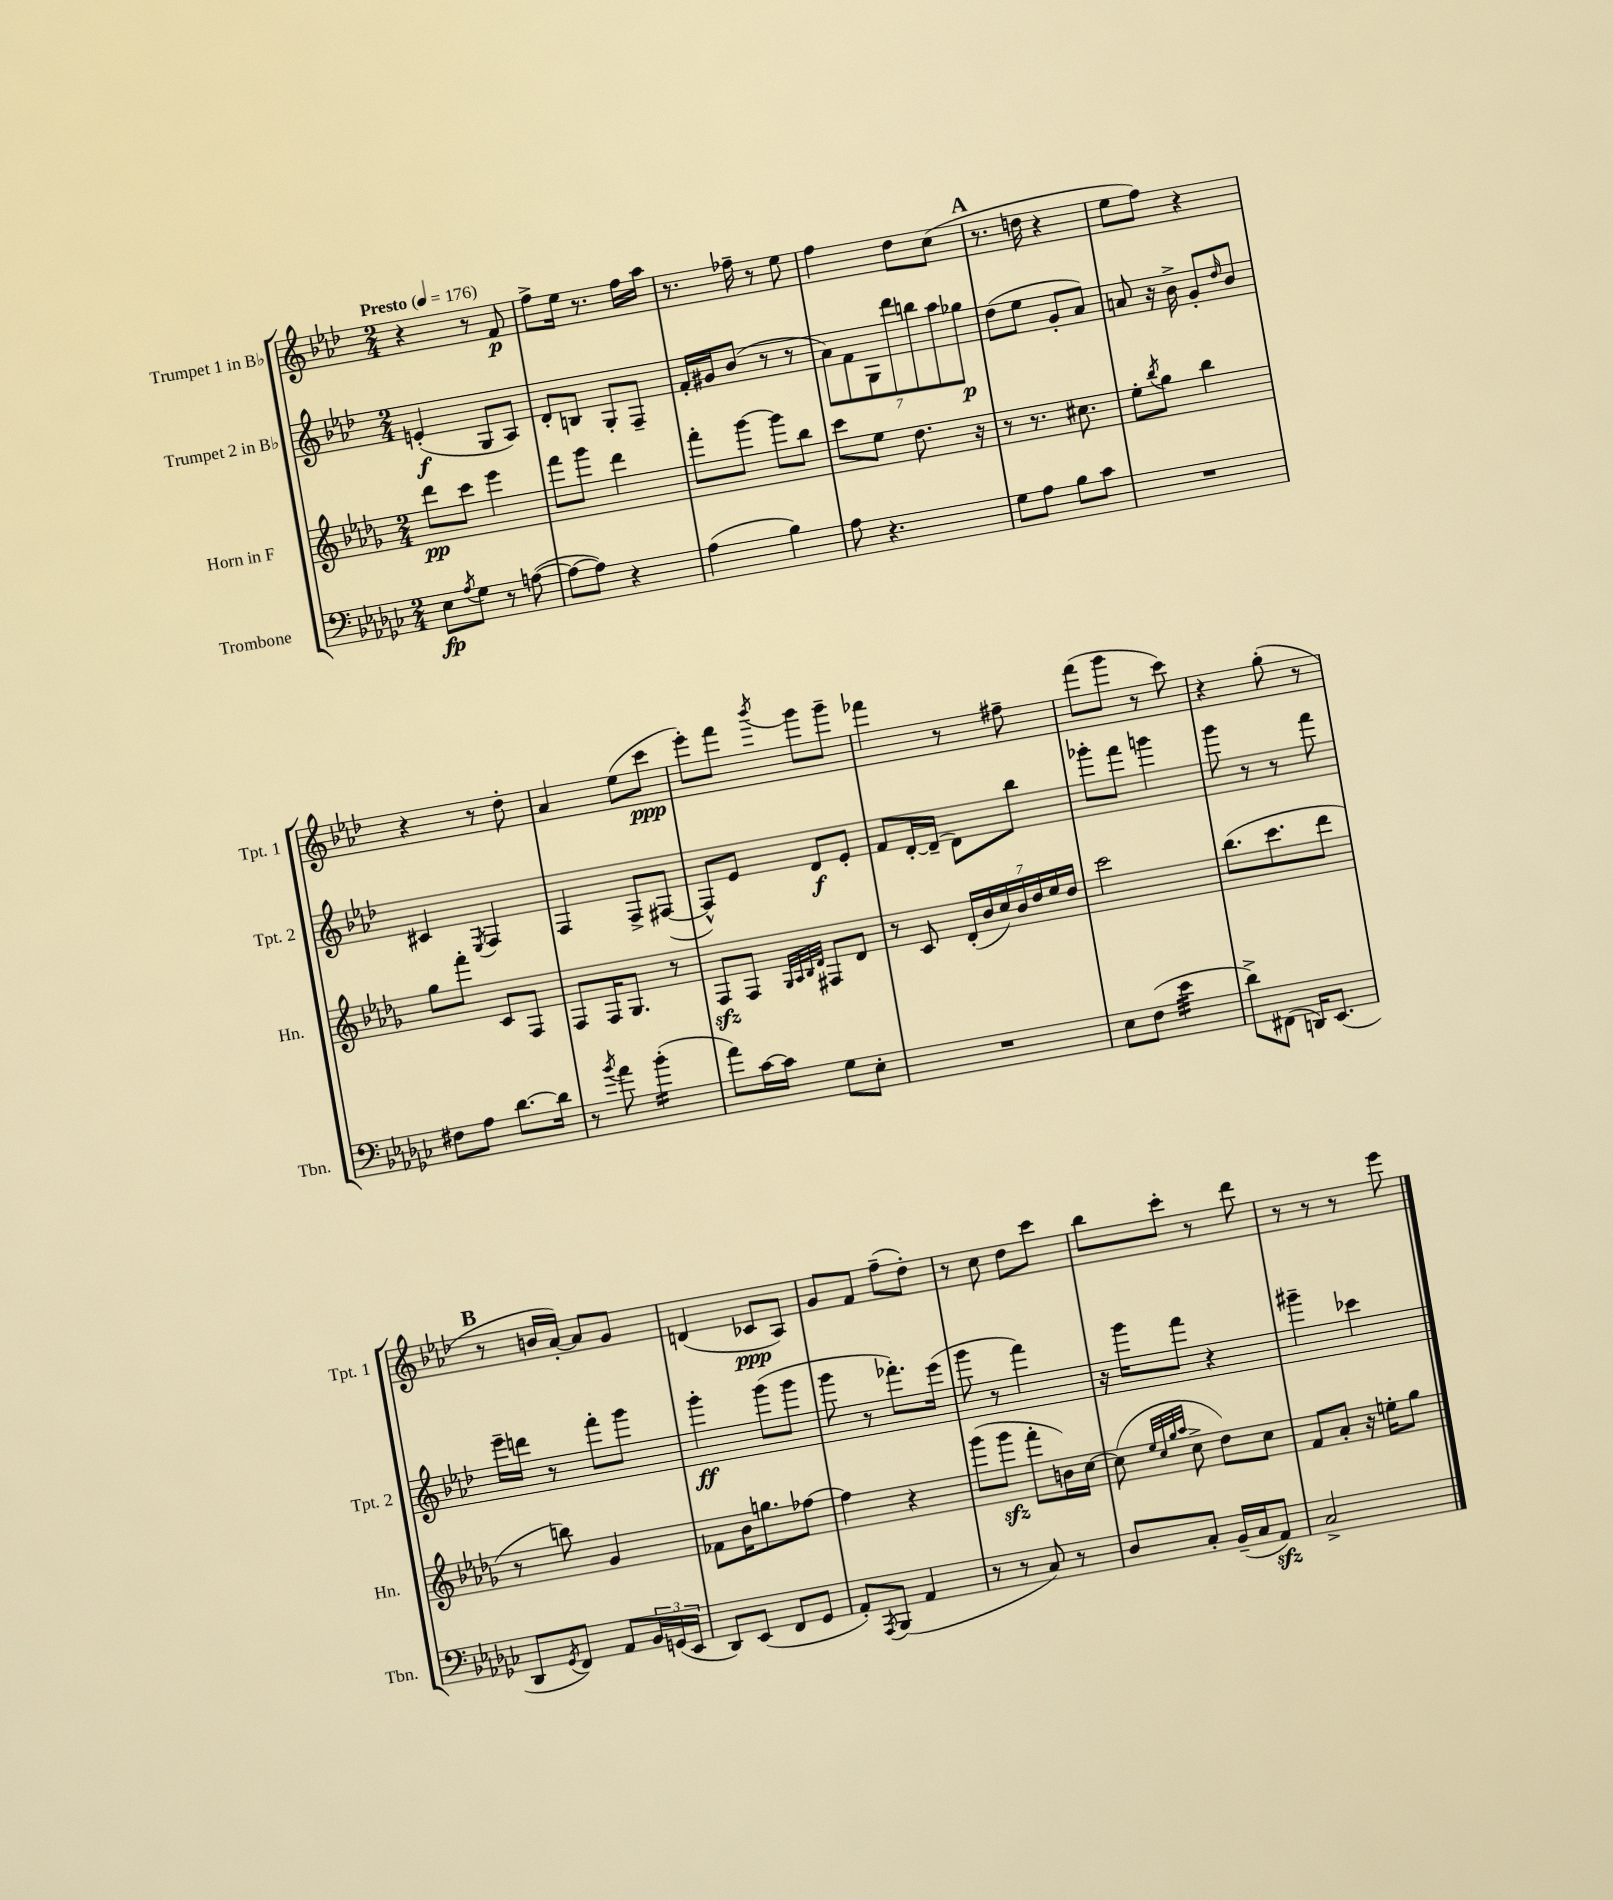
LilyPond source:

<<
\new StaffGroup <<
\new Staff = "s0" \with { instrumentName = "Trumpet 1 in Bb" shortInstrumentName = "Tpt. 1" } {
    \clef treble \key aes \major \numericTimeSignature \time 2/4 \tempo "Presto" 4 = 176
    r4 r8 f'8\p |
    f''8-> ees''16 r8. f''16 aes''16 |
    r8. fes''16-- r8 ees''8 |
    f''4 des''8 c''8( |
    \mark \markup { \bold "A" } r8. d''16 r4 |
    ees''8 f''8) r4 |
    r4 r8 des''8-. |
    aes'4 ees''8( c'''8\ppp |
    ees'''8-.) f'''8 \acciaccatura { bes'''8 } g'''8 g'''8-- |
    fes'''4 r8 fis''8-- |
    f'''8( g'''8 r8 c'''8) |
    r4 g''8-.( r8 |
    \mark \markup { \bold "B" } r8 b'16 aes'16~-.) aes'8 g'8 |
    d'4( ces'8\ppp aes8) |
    g'8 f'8 f''8--( des''8-.) |
    r8 c''8 des''8 c'''8 |
    bes''8 c'''8-. r8 des'''8 |
    r8 r8 r8 ees'''8 \bar "|." |
}
\new Staff = "s1" \with { instrumentName = "Trumpet 2 in Bb" shortInstrumentName = "Tpt. 2" } {
    \clef treble \key aes \major \numericTimeSignature \time 2/4
    e'4-.\f( g8 aes8) |
    des'8-. b8 g8-. f8-- |
    f'16-. gis'16 bes'8( r8 r8 |
    \tuplet 7/4 { aes'8) f'8 g8 des'''8 b''8 aes''8 ges''8\p } |
    \mark \markup { \bold "A" } des''8( ees''8 g'8-. aes'8) |
    a'8 r16 bes'16-> g'8-. \grace { des''16 } bes'8 |
    cis'4 \acciaccatura { ees8 } f4 |
    f4 f8-> fis8~( |
    fis8-^) ees'8 des'8\f ees'8-. |
    f'8 des'16~-. des'16--( des'8) bes''8 |
    ges'''8-. f'''8 g'''4 |
    g'''8 r8 r8 f'''8 |
    \mark \markup { \bold "B" } ees'''16-- d'''16 r8 f'''8-. g'''8 |
    g'''4-.\ff g'''8( g'''8 |
    g'''8 r8 fes'''8.-.) ees'''16( |
    g'''8 r8 f'''4) |
    r16 g'''16 f'''8 r4 |
    gis'''4-- ces'''4 \bar "|." |
}
\new Staff = "s2" \with { instrumentName = "Horn in F" shortInstrumentName = "Hn." } {
    \clef treble \key des \major \numericTimeSignature \time 2/4
    des'''8\pp c'''8 ees'''4 |
    f'''8 ges'''8 des'''4 |
    f'''8-. ges'''8~ ges'''8 bes''8 |
    c'''8 ees''8 des''8. r16 |
    \mark \markup { \bold "A" } r8 r8. cis''8. |
    ees''8-. \acciaccatura { bes''8 } ges''8 bes''4 |
    ges''8 f'''8-. c'8 f8 |
    f8 f16 ges8. r8 |
    f8\sfz f8 \grace { ges32 aes32 bes32 des'32 } fis8 des'8 |
    r8 c'8 \tuplet 7/4 { des'16-.( bes'16 c''16) bes'16 des''16 ees''16 des''16 } |
    c'''2 |
    bes''8.( c'''8. des'''8 |
    \mark \markup { \bold "B" } r8 b''8) ges'4 |
    fes'8 bes'16 g''8. fes''8~ |
    fes''4 r4 |
    ges'''8( ges'''8\sfz f'''8-. b'16) c''16~ |
    c''8( \grace { ees''32 c''32 ges''32 aes''32 } c''8-> des''8) c''8 |
    f'8 aes'8-. r16 e''16-. ges''8 \bar "|." |
}
\new Staff = "s3" \with { instrumentName = "Trombone" shortInstrumentName = "Tbn." } {
    \clef bass \key ges \major \numericTimeSignature \time 2/4
    ees8\fp \acciaccatura { aes8 } ges8 r8 a8~( |
    a8~ a8) r4 |
    aes4( bes4) |
    aes8 r4. |
    \mark \markup { \bold "A" } ges8 aes8 bes8 ces'8 |
    R2 |
    fis8 aes8 des'8.~ des'16 |
    r8 \acciaccatura { bes'8 } aes'8 bes'4:16-.( |
    aes'8) ces'16~ ces'16 ges8 ees8-. |
    R2 |
    ees8 f8( ees'4:32 |
    des'8->) fis,8( d,16) ees,8.( |
    \mark \markup { \bold "B" } des,8 \acciaccatura { ges,8 } f,8) aes,8 \tuplet 3/2 { bes,16 g,16( ees,16 } |
    des,8) ees,8( f,8 ges,8 |
    aes,8-.) \acciaccatura { aes,,8 } bes,,8( aes,4 |
    r8 r8 ces8) r8 |
    des8 ces8-. bes,16--( ces16 aes,8\sfz) |
    ces2-> \bar "|." |
}
>>
>>
\layout { \context { \Score \remove "Bar_number_engraver" } }
